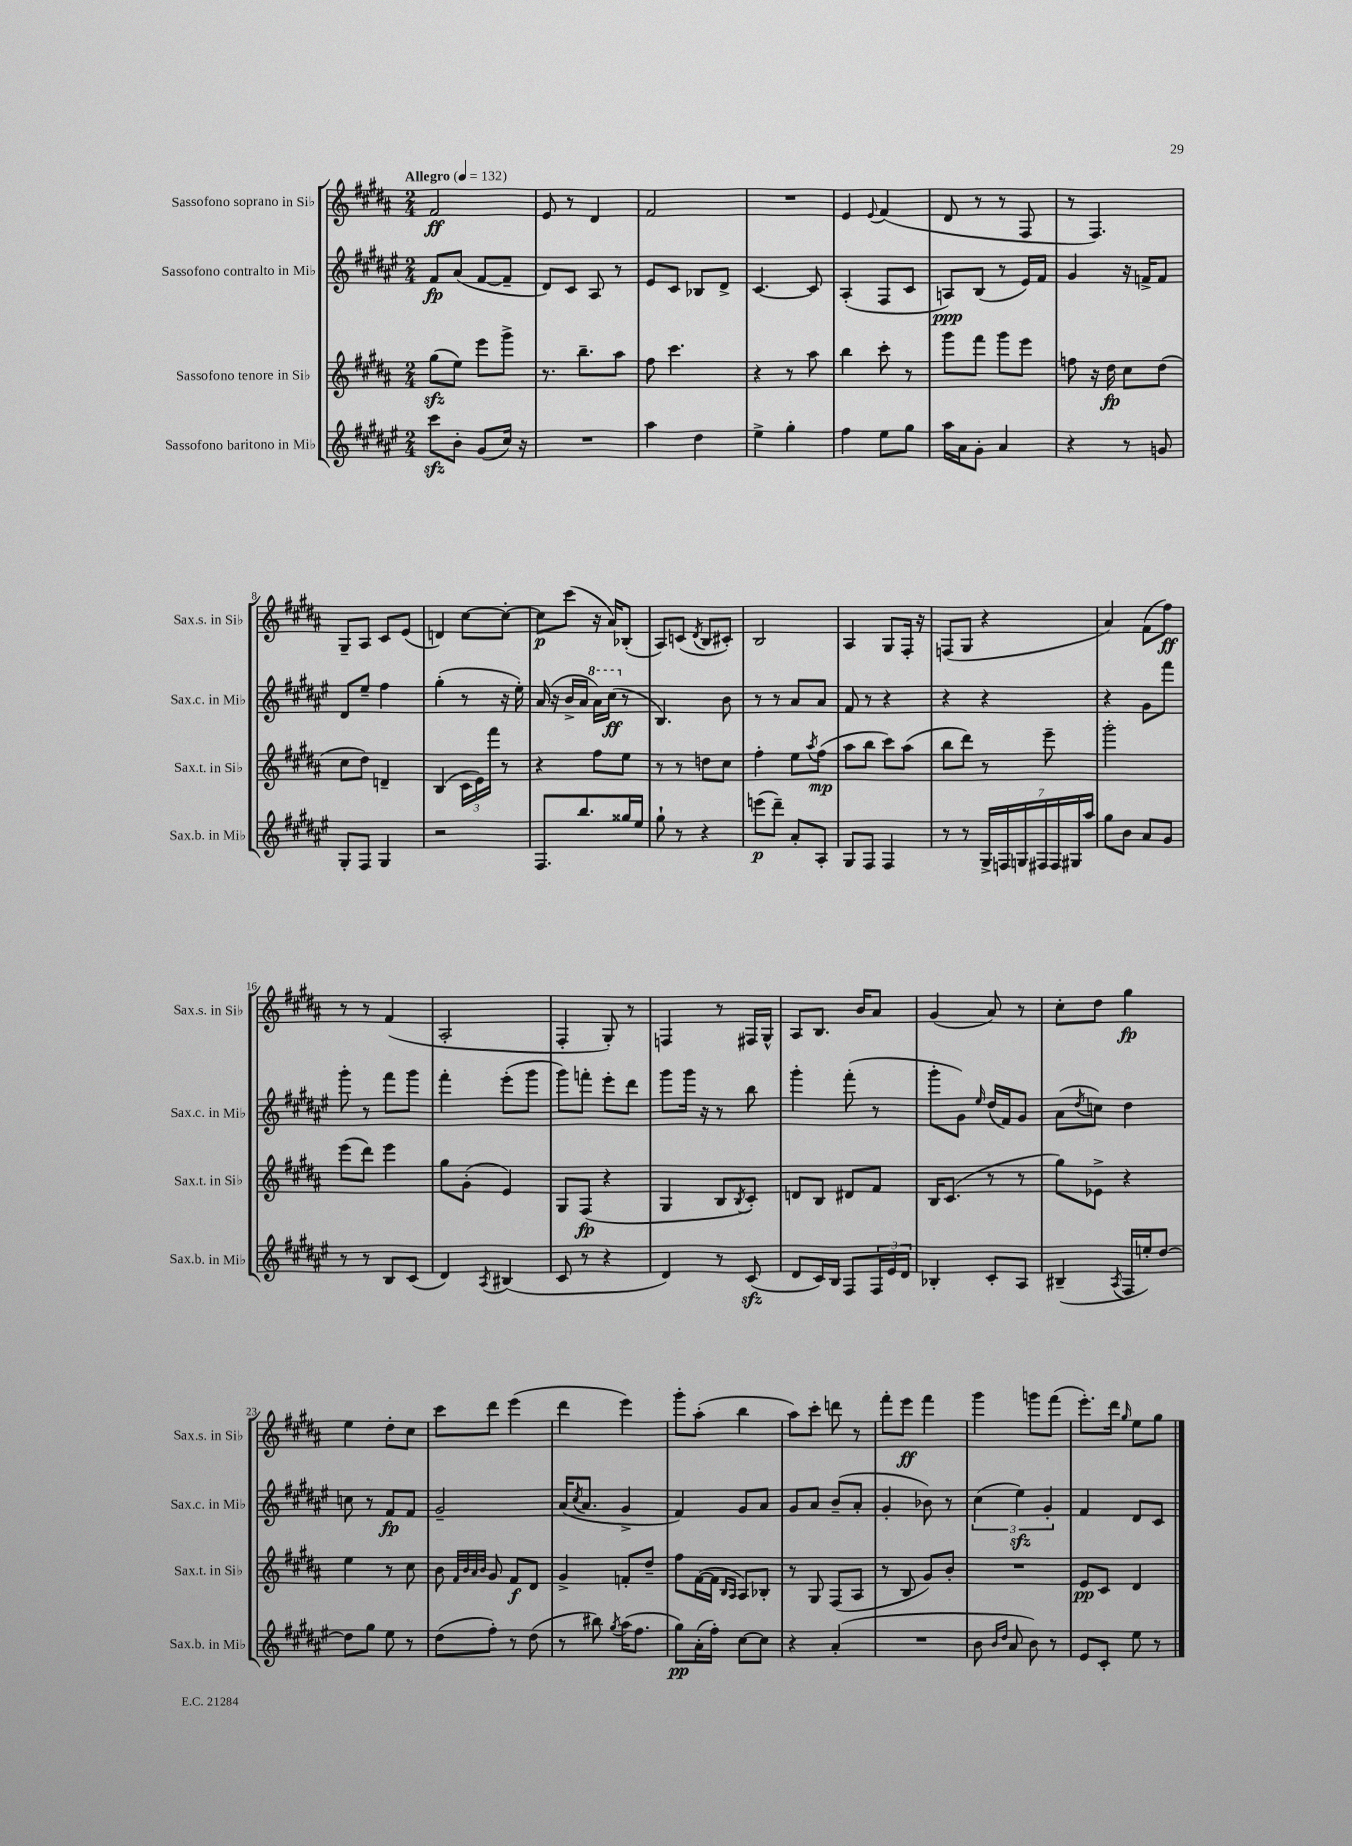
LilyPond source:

<<
\new StaffGroup <<
\new Staff = "s0" \with { instrumentName = "Sassofono soprano in Sib" shortInstrumentName = "Sax.s. in Sib" } {
    \clef treble \key b \major \numericTimeSignature \time 2/4 \tempo "Allegro" 4 = 132
    fis'2\ff |
    e'8 r8 dis'4 |
    fis'2 |
    R2 |
    e'4 \appoggiatura { e'8 } fis'4( |
    dis'8 r8 r8 fis8 |
    r8 fis4.) |
    gis8-- ais8 cis'8 e'8( |
    d'4) cis''8~ cis''8~-. |
    cis''8\p cis'''8( r16 ais'16) bes8-.( |
    ais8) c'8( \acciaccatura { dis'8 } b8 cis'8-.) |
    b2 |
    ais4 gis8 fis16-. r16 |
    f8( gis8 r4 |
    ais'4) fis'8( fis''8\ff) |
    r8 r8 fis'4( |
    ais2-. |
    fis4-. gis8-.) r8 |
    f4 r8 fis16 gis16-^ |
    ais8 b8. b'16 ais'8 |
    gis'4( ais'8) r8 |
    cis''8-. dis''8 gis''4\fp |
    e''4 dis''8-. cis''8 |
    cis'''8 dis'''8 e'''4( |
    dis'''4 e'''4) |
    gis'''8-. ais''8-.( b''4 |
    ais''8) cis'''8-. d'''8 r8 |
    fis'''8-. e'''8\ff fis'''4 |
    gis'''4 g'''8 fis'''8( |
    e'''8.-.) dis'''16 \grace { gis''16 } e''8 gis''8 \bar "|." |
}
\new Staff = "s1" \with { instrumentName = "Sassofono contralto in Mib" shortInstrumentName = "Sax.c. in Mib" } {
    \clef treble \key fis \major \numericTimeSignature \time 2/4
    fis'8\fp ais'8( fis'8~ fis'8-- |
    dis'8) cis'8 ais8 r8 |
    eis'8 cis'8 bes8 dis'8-> |
    cis'4.~ cis'8 |
    ais4-.( fis8 cis'8 |
    a8\ppp) b8( r8 eis'16) fis'16 |
    gis'4 r16 f'16-> f'8 |
    dis'8 eis''8-- fis''4 |
    gis''4-.( r8 r16 eis''16-.) |
    ais'16( r16 b'16-> ais'16 \ottava #1 ais''16) cis'''16\ff( \ottava #0 r8 |
    b4.) b'8 |
    r8 r8 ais'8 ais'8 |
    fis'8 r8 r4 |
    r4 r4 |
    r4 gis'8 fis'''8 |
    gis'''8-. r8 fis'''8 gis'''8 |
    fis'''4-. eis'''8-.( gis'''8 |
    gis'''8) f'''8-. eis'''8-. dis'''8 |
    gis'''8 gis'''16 r16 r8 b''8 |
    gis'''4-. fis'''8-.( r8 |
    gis'''8-. gis'8) \grace { eis''16 } dis''16( fis'16) gis'8 |
    ais'8( \acciaccatura { dis''8 } c''8) dis''4 |
    c''8 r8 fis'8\fp fis'8 |
    gis'2-- |
    ais'16( \acciaccatura { cis''8 } ais'8. gis'4-> |
    fis'4) gis'8 ais'8 |
    gis'8 ais'8 b'8--( ais'8-. |
    gis'4-. bes'8) r8 |
    \tuplet 3/2 { cis''4( eis''4\sfz) gis'4-. } |
    fis'4 dis'8 cis'8 \bar "|." |
}
\new Staff = "s2" \with { instrumentName = "Sassofono tenore in Sib" shortInstrumentName = "Sax.t. in Sib" } {
    \clef treble \key b \major \numericTimeSignature \time 2/4
    gis''8\sfz( e''8) e'''8 gis'''8-> |
    r8. b''8.-- ais''8 |
    fis''8 cis'''4. |
    r4 r8 ais''8 |
    b''4 cis'''8-. r8 |
    gis'''8 fis'''8 gis'''8 e'''8 |
    f''8 r16 dis''16\fp cis''8 dis''8( |
    cis''8 dis''8) d'4-- |
    b4( \tuplet 3/2 { cis'16 e'16) fis'''16 } r8 |
    r4 fis''8 e''8 |
    r8 r8 d''8 cis''8 |
    fis''4-. e''8 \acciaccatura { ais''8 } fis''8\mp( |
    ais''8 b''8 cis'''8) ais''8( |
    b''8 dis'''8) r8 e'''8-- |
    gis'''2-. |
    e'''8( dis'''8) e'''4 |
    gis''8 gis'8-.( e'4) |
    gis8 fis8\fp( r4 |
    gis4 b8 \acciaccatura { b8 } cis'8-.) |
    d'8 b8 dis'8 fis'8 |
    b16 cis'8.( r8 r8 |
    gis''8) ees'8-> r4 |
    e''4 r8 cis''8 |
    b'8 \grace { fis'32 b'32 ais'32 b'32 } gis'8 fis'8\f dis'8 |
    gis'4-> f'8-. dis''8-- |
    fis''8 fis'16~( fis'16 \grace { b16 ais16 } ais8) bes8-. |
    r8 gis8 fis8( ais8 |
    r8 b8 gis'8) b'8-. |
    R2 |
    e'8\pp cis'8 dis'4 \bar "|." |
}
\new Staff = "s3" \with { instrumentName = "Sassofono baritono in Mib" shortInstrumentName = "Sax.b. in Mib" } {
    \clef treble \key fis \major \numericTimeSignature \time 2/4
    cis'''8\sfz b'8-. gis'8( cis''16) r16 |
    R2 |
    ais''4 dis''4 |
    eis''4-> gis''4-. |
    fis''4 eis''8 gis''8 |
    ais''16 ais'16 gis'8-. ais'4 |
    r4 r8 g'8 |
    gis8-. fis8 gis4 |
    r2 |
    fis8. b''8. gisis''16 eis''16 |
    gis''8-! r8 r4 |
    e'''8\p( dis'''8--) ais'8-. ais8-. |
    gis8 fis8 fis4 |
    r8 r8 \tuplet 7/4 { gis16-> f16 g16 fis16 fis16 gis16 ais''16 } |
    gis''8 b'8 ais'8 gis'8 |
    r8 r8 b8 cis'8( |
    dis'4) \acciaccatura { ais8 } bis4( |
    cis'8 r8 r4 |
    dis'4) r8 cis'8\sfz( |
    dis'8 cis'16) b16 fis8 \tuplet 3/2 { fis16 eis'16 dis'16 } |
    bes4-. cis'8-. ais8 |
    bis4--( \acciaccatura { ais8 } fis16 e''16-.) dis''8~ |
    dis''8 gis''8 eis''8 r8 |
    dis''8( fis''8-.) r8 dis''8( |
    r8 bis''8) \acciaccatura { gis''8 } ais''16( fis''8. |
    gis''8\pp) ais'16-.( fis''16-.) cis''8~ cis''8 |
    r4 ais'4-.( |
    R2 |
    b'8 \grace { b'16 dis''16 } ais'8 b'8) r8 |
    eis'8 cis'8-. eis''8 r8 \bar "|." |
}
>>
>>
